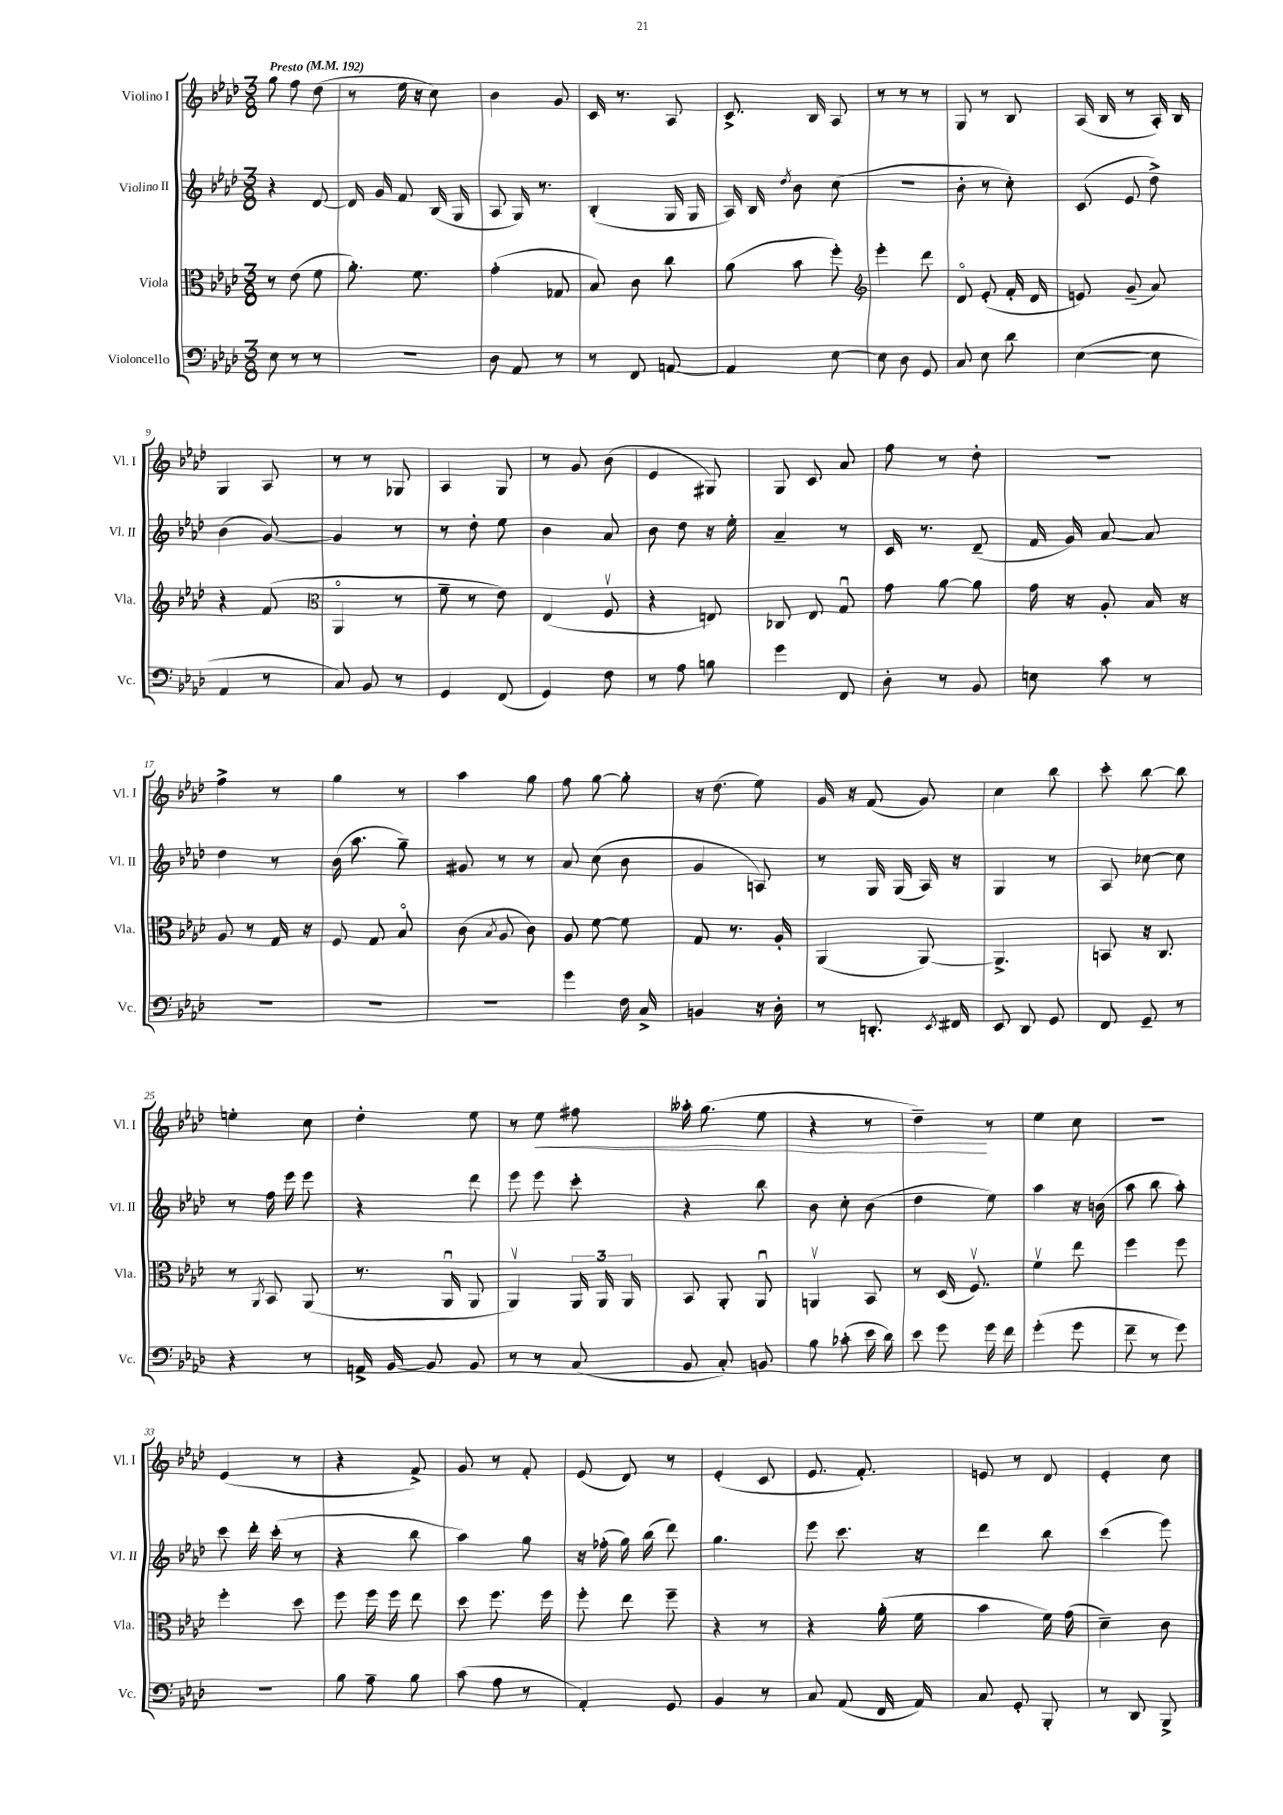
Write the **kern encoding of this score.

**kern	**kern	**kern	**kern	**dynam
*part4	*part3	*part2	*part1	*part1
*staff4	*staff3	*staff2	*staff1	*staff1
*I"Violoncello	*I"Viola	*I"Violino II	*I"Violino I	*
*I'Vc.	*I'Vla.	*I'Vl. II	*I'Vl. I	*
*clefF4	*clefC3	*clefG2	*clefG2	*
*k[b-e-a-d-]	*k[b-e-a-d-]	*k[b-e-a-d-]	*k[b-e-a-d-]	*
*M3/8	*M3/8	*M3/8	*M3/8	*
*MM192	*MM192	*MM192	*MM192	*
=1	=1	=1	=1	=1
!	!	!	!LO:TX:a:B:t=Presto	!
8E-\	8r	4r	8gg\	.
8r	(8e-\	.	8ff\	.
8r	8f\	[8d-/	(8dd-\	.
=2	=2	=2	=2	=2
4.r	8.a-'\)	16d-/]	8r	.
.	.	16g/	.	.
.	.	8f/	16ee-\	.
.	8.f\	.	16r	.
.	.	(16B-/	8cc\)	.
.	.	16G/	.	.
=3	=3	=3	=3	=3
8D-\	(4g'\	8A-/	4b-\	.
8AA-/	.	16G/)	.	.
.	.	8.r	.	.
8r	8G-X/	.	8g/	.
=4	=4	=4	=4	=4
8r	8B-/)	(4B-'/	16c/	.
.	.	.	8.r	.
8FF/	8c\	.	.	.
[8AAn/	8cc\	16G/	8A-/	.
.	.	16G/	.	.
=5	=5	=5	=5	=5
4AA/]	(8a-\	16A-/)	8.c^/	.
.	.	16B-/	.	.
.	.	8qdd-/	.	.
.	8b-\	8b-\	.	.
.	.	.	16B-/	.
[8E-\	8ff'\)	(8cc\	8A-/	.
=6	=6	=6	=6	=6
*	*clefG2	*	*	*
8E-\]	4eee-'\	4.r	8r	.
8D-\	.	.	8r	.
8GG/	8ddd-\	.	8r	.
=7	=7	=7	=7	=7
8C/	8d-/	8b-'\	8G/	.
8E-\	(8e-'/	8r	8r	.
8d-\	16f'/	8cc'\)	8B-/	.
.	16d-/	.	.	.
=8	=8	=8	=8	=8
([4E-\	8en/)	(8c/	(16A-/	.
.	.	.	16B-/	.
.	(8g~/	8e-/	8r	.
8E-\]	8a-/)	8dd-^\)	16A-'/)	.
.	.	.	16B-/	.
!!LO:LB:g=z
=9	=9	=9	=9	=9
4AA-/	4r	(4b-\	4G/	.
8r	(8f/	[8g/)	8A-/	.
=10	=10	=10	=10	=10
*	*clefC3	*	*	*
8C/)	4AA-/	4g/]	8r	.
8BB-/	.	.	8r	.
8r	8r	8r	8G-X/	.
=11	=11	=11	=11	=11
4GG/	8f~\	8r	4A-/	.
.	8r	8dd-'\	.	.
(8FF/	8e-\)	8ee-\	8G/	.
=12	=12	=12	=12	=12
4GG/)	(4E-/	4b-\	8r	.
.	.	.	8g/	.
8F\	8Fv/	8a-/	(8b-\	.
=13	=13	=13	=13	=13
8r	4r	8b-\	4e-/	.
8A-\	.	8dd-\	.	.
8Bn\	8En/)	16r	8G#X/)	.
.	.	16ee-'\	.	.
=14	=14	=14	=14	=14
4g\	8C-X/	4a-~/	8G/	.
.	8E-/	.	8c/	.
8FF/	8Gu/	8r	8a-/	.
=15	=15	=15	=15	=15
8D-'\	8g\	16c/	8ff\	.
.	.	8.r	.	.
8r	[8a-\	.	8r	.
8BB-/	8a-\]	(8d-~/	8dd-'\	.
=16	=16	=16	=16	=16
8En\	16g\	16f/	4.r	.
.	16r	16g/)	.	.
8c\	8A-'/	[8a-/	.	.
8r	16B-/	8a-/]	.	.
.	16r	.	.	.
!!LO:LB:g=z
=17	=17	=17	=17	=17
4.r	8A-/	4dd-\	4ff^\	.
.	8r	.	.	.
.	16G/	8r	8r	.
.	16r	.	.	.
=18	=18	=18	=18	=18
4.r	8F/	(16b-\	4gg\	.
.	.	8.aa-\	.	.
.	8G/	.	.	.
.	8B-/	8gg~\)	8r	.
=19	=19	=19	=19	=19
4.r	(8c\	8g#X/	4aa-\	.
.	8qB-/	.	.	.
.	8A-/	8r	.	.
.	8c\)	8r	8gg\	.
=20	=20	=20	=20	=20
4g\	8A-/	8a-/	8ff\	.
.	[8f\	(8cc\	[8gg\	.
16F\	8f\]	8b-\	8gg'\]	.
16C^/	.	.	.	.
=21	=21	=21	=21	=21
4BBn/	8G/	4g/	16r	.
.	.	.	(8.dd-\	.
.	8.r	.	.	.
16r	.	8An/)	8ee-\)	.
16D-'\	16A-'/	.	.	.
=22	=22	=22	=22	=22
8r	(4AA-/	8r	16g/	.
.	.	.	16r	.
8.DDn'/	.	16G/	(8f/	.
.	.	(16G/	.	.
.	[8AA-/)	16A-/)	8g/)	.
8qEE-/	.	.	.	.
16FF#X/	.	16r	.	.
=23	=23	=23	=23	=23
8EE-/	4.AA-^/]	4G/	4cc\	.
8DD-/	.	.	.	.
8GG/	.	8r	8bb-\	.
=24	=24	=24	=24	=24
8FF/	8BBn/	8A-/	8ccc'\	.
8GG~/	16r	[8cc-X\	[8bb-\	.
.	8.C/	.	.	.
8r	.	8cc-\]	8bb-\]	.
!!LO:LB:g=z
=25	=25	=25	=25	=25
4r	8r	8r	4een'\	.
.	8qAA-/	.	.	.
.	8BB-/	16ff\	.	.
.	.	16eee-\	.	.
8r	(8AA-/	8eee-\	8cc\	.
=26	=26	=26	=26	=26
16AAn^/	8.r	4r	4dd-'\	.
[16BB-/	.	.	.	.
8BB-/]	.	.	.	.
.	16AA-u/	.	.	.
8BB-/	8AA-/	8ddd-\	8ee-\	.
=27	=27	=27	=27	=27
8r	4AA-v/)	8eee-\	8r	.
!	!	!	!	!LO:HP:b
8r	.	8eee-\	8ee-\	<
(8C/	24AA-/	8ccc'\	8ff#X\	.
.	24AA-/	.	.	.
.	24AA-/	.	.	.
=28	=28	=28	=28	=28
8BB-/	8BB-/	4r	16aa--X'\	.
.	.	.	(8.gg\	.
8C'/)	8AA-'/	.	.	.
8BBn/	8AA-u/	8bb-\	8ee-\	.
=29	=29	=29	=29	=29
8B-\	4AAnv/	8b-\	4r	.
(8c-X'\	.	8cc'\	.	.
16e-\	8BB-/	(8b-\	8r	.
16d-\)	.	.	.	.
=30	=30	=30	=30	=30
8e-\	8r	4dd-\	4dd-~\)	.
8g\	(16D-/	.	.	.
.	8.Fv/)	.	.	.
16g\	.	8ee-\)	8r	[
16f\	.	.	.	.
=31	=31	=31	=31	=31
(4g'\	4fv\	4aa-\	4ee-\	.
8g\	8ee-\	16r	8cc\	.
.	.	(16bn\	.	.
=32	=32	=32	=32	=32
8f~\	4ff\	8aa-\	4.r	.
8r	.	8bb-\	.	.
8g\)	8ff\	8aa-'\)	.	.
!!LO:LB:g=z
=33	=33	=33	=33	=33
4.r	4ff'\	8ccc\	(4e-/	.
.	.	16ddd-'\	.	.
.	.	(16ccc'\	.	.
.	8dd-\	8r	8r	.
=34	=34	=34	=34	=34
8B-\	8ff\	4r	4r	.
8A-~\	16ff\	.	.	.
.	16ff\	.	.	.
8B-\	8ee-\	8bb-\	8f^/)	.
=35	=35	=35	=35	=35
(8c\	8dd-\	4aa-\)	8g/	.
8A-\	8.ff\	.	8r	.
8r	.	8gg\	8f'/	.
.	16ff\	.	.	.
=36	=36	=36	=36	=36
4AA-'/)	8ff'\	16r	(8e-/	.
.	.	(16ff-X'\	.	.
.	8ee-\	16gg\)	8d-/)	.
.	.	(16bb-\	.	.
8GG/	8ff~\	8ddd-\)	8r	.
=37	=37	=37	=37	=37
4BB-/	4r	4.gg\	(4e-'/	.
8r	8r	.	8c/	.
=38	=38	=38	=38	=38
8C/	4r	8eee-\	8.e-/	.
(8AA-/	.	8.ccc\	.	.
.	.	.	8.f'/)	.
16FF/	(16a-'\	.	.	.
16AA-/)	16f\	16r	.	.
=39	=39	=39	=39	=39
8C/	4b-\	4ddd-\	8en/	.
8GG'/	.	.	8r	.
8BBB-'/	16f\)	8bb-\	8d-/	.
.	(16g\	.	.	.
=40	=40	=40	=40	=40
8r	4d-~\)	(4ccc\	4e-'/	.
8DD-/	.	.	.	.
8BBB-^/	8c\	8eee-\)	8cc\	.
==	==	==	==	==
*-	*-	*-	*-	*-
